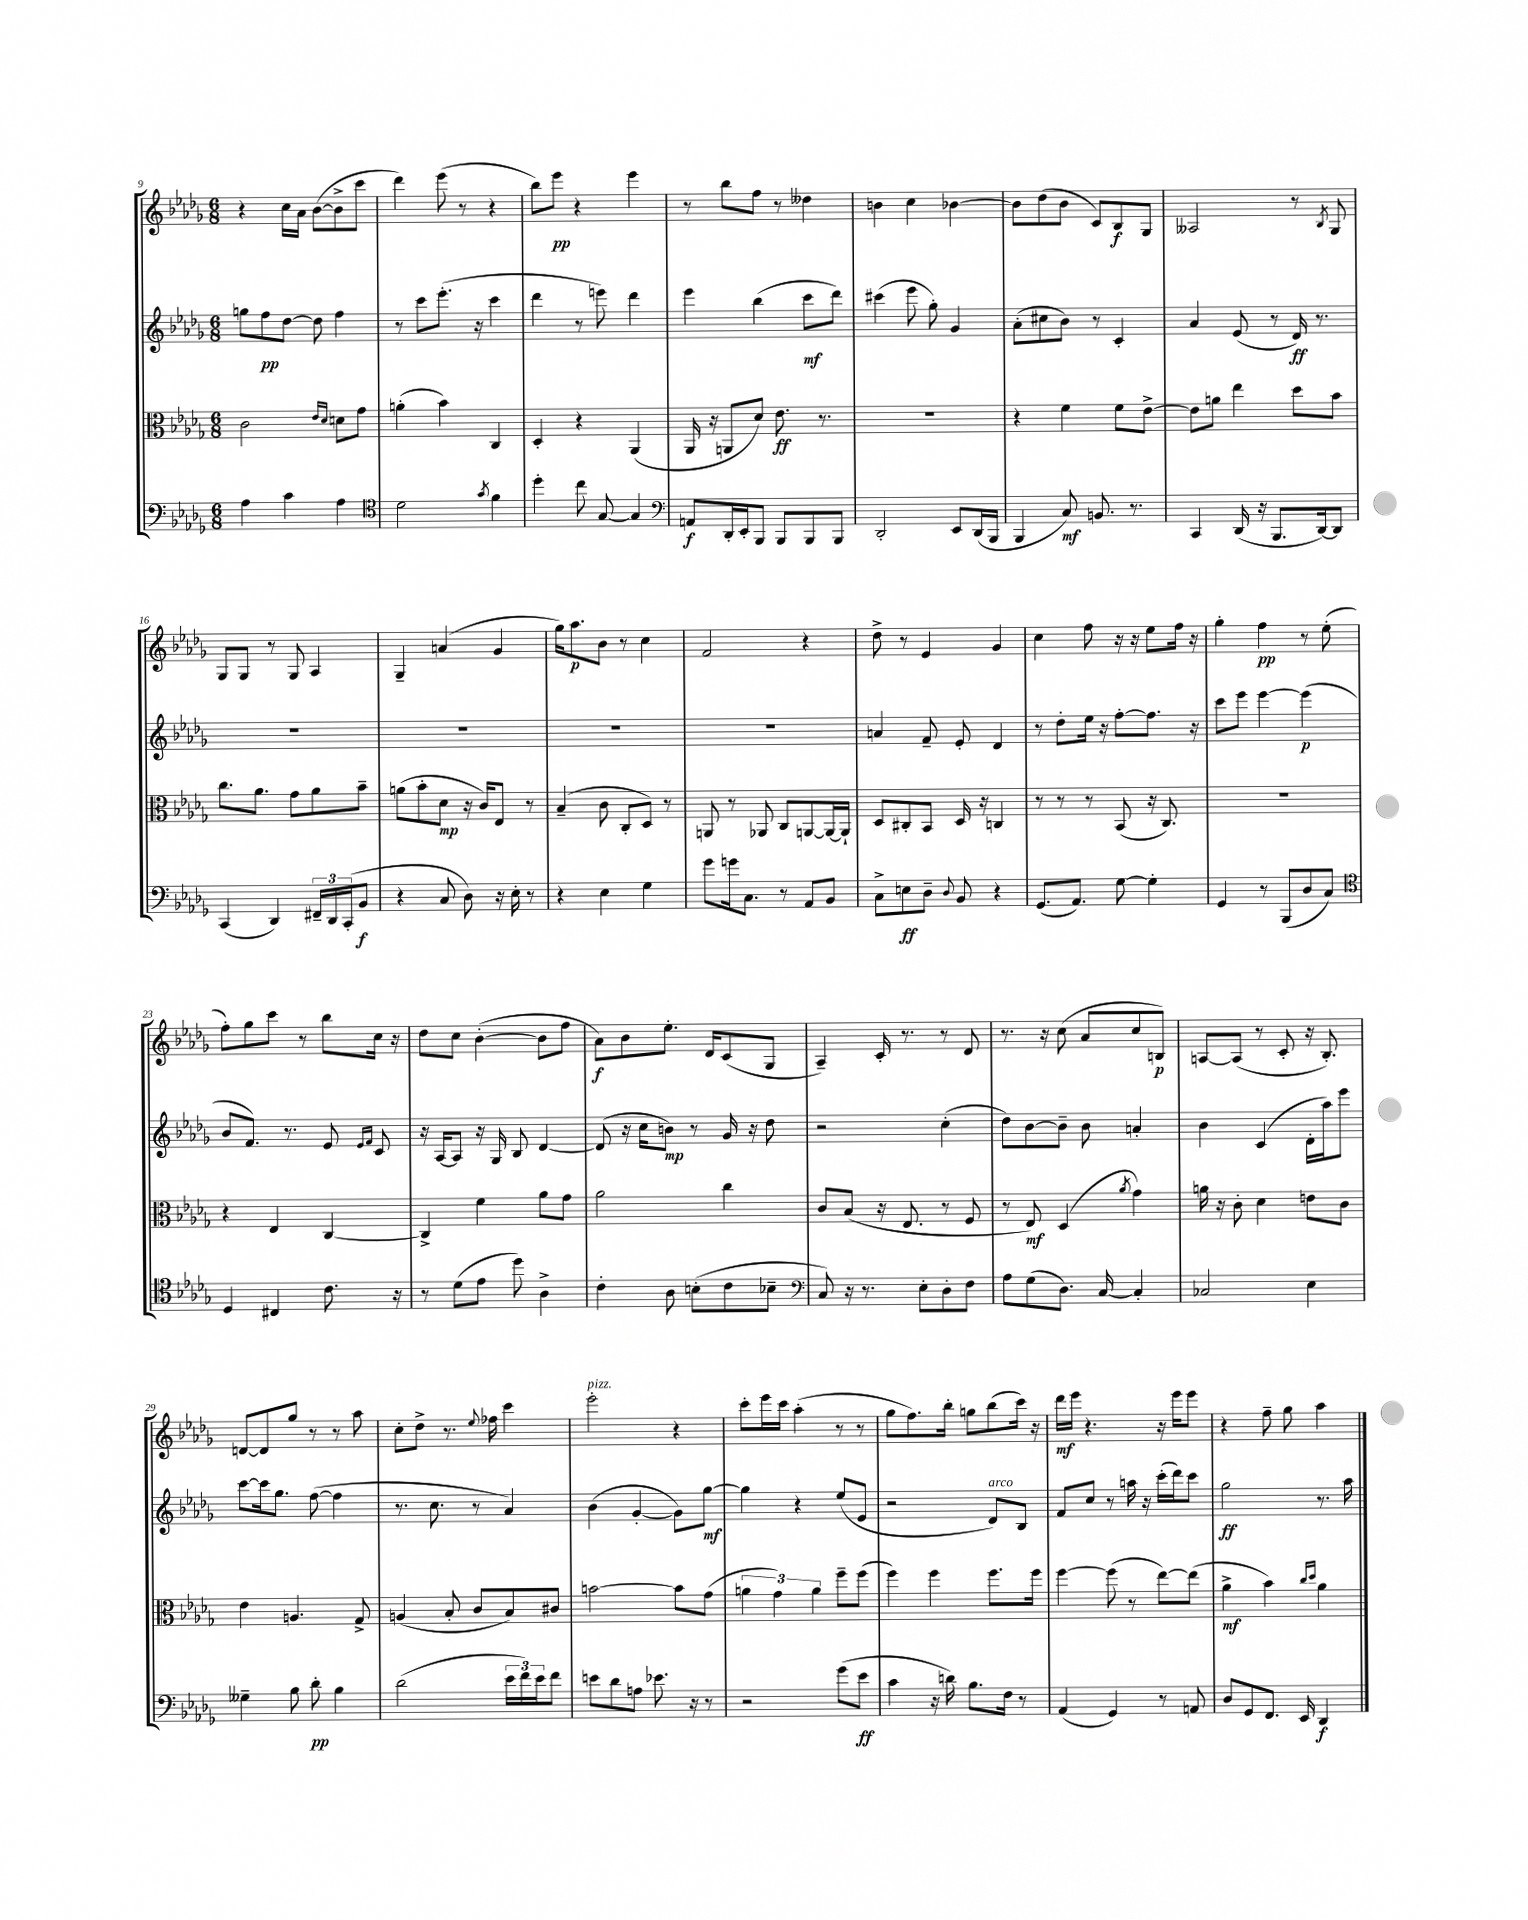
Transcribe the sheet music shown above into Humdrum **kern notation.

**kern	**kern	**kern	**kern
*staff4	*staff3	*staff2	*staff1
*clefF4	*clefC3	*clefG2	*clefG2
*k[b-e-a-d-g-]	*k[b-e-a-d-g-]	*k[b-e-a-d-g-]	*k[b-e-a-d-g-]
*M6/8	*M6/8	*M6/8	*M6/8
4A-	2c	8gg	4r
.	.	8ff	.
4c	.	[8dd-	16cc
.	.	.	16a-
.	.	8dd-]	([8b-
.	16qqe-	.	.
.	16qqd-	.	.
4A-	8d	4ff	8b-^]
.	8g-	.	8ccc
=	=	=	=
*clefC4	*	*	*
2d-	(4a'	8r	4ddd-)
.	.	8ccc	.
.	4b-)	(8.eee-'	(8eee-
.	.	.	8r
.	.	16r	.
8qg-	.	.	.
4f	4C	4ccc	4r
=	=	=	=
4dd-'	4D-'	4ddd-	8bb-)
.	.	.	8eee-
8cc	4r	8r	4r
[8G-	.	8eee)	.
4G-]	(4AA-	4ddd-	4eee-
=	=	=	=
*clefF4	*	*	*
8AA	16AA-	4eee-	8r
.	16r	.	.
16DD-'	8AA	.	8bb-
16EE-'	.	.	.
8BBB-	8d-)	(4bb-	8ff
8BBB-	8.e-	.	8r
8BBB-	.	8ccc	4dd--
.	8.r	.	.
8BBB-	.	8ddd-)	.
=	=	=	=
2DD-'	2.r	(4ccc#	4b
.	.	8eee-	4cc
.	.	8gg-')	.
8EE-	.	4g-	[4b-
(16DD-	.	.	.
16BBB-	.	.	.
=	=	=	=
4BBB-	4r	(8a-'	8b-]
.	.	8cc#	(8dd-
8C)	4f	8b-)	8b-
8.BB	.	8r	8c)
.	8f	4c'	8B-
8.r	.	.	.
.	[8e-^	.	8G-
=	=	=	=
4CC	8e-]	4a-	2A--
.	8a	.	.
(16DD-	4ee-	(8e-	.
16r	.	.	.
8.BBB-	.	8r	.
.	8dd-	16d-)	8r
[16DD-)	.	8.r	.
.	.	.	8qB-
8DD-]	8b-	.	8G-
=	=	=	=
(4CC	8.cc	2.r	8G-
.	.	.	8G-
.	8.a-	.	.
4DD-)	.	.	8r
.	8g-	.	8G-
24FF#~	8a-	.	4A-
24DD-	.	.	.
(24CC'	.	.	.
8BB-	8b-~	.	.
=	=	=	=
4r	(8a	2.r	4G-~
.	8b-'	.	.
8C	8d-	.	(4a
8D-)	16r	.	.
.	16c)	.	.
16r	8E-	.	4g-
16E-'	.	.	.
8r	8r	.	.
=	=	=	=
4r	(4B-~	2.r	16gg-)
.	.	.	8.aa-
4E-	8c	.	8b-
.	8C'	.	8r
4G-	8D-)	.	4cc
.	8r	.	.
=	=	=	=
8g-	8AA	2.r	2f
16g	8r	.	.
8.C	.	.	.
.	8AA-	.	.
8r	8C	.	.
8AA-	[8AA	.	4r
8BB-	16AA_	.	.
.	16AA`]	.	.
=	=	=	=
8C^	8D-	4a	8dd-^
8E	8C#'	.	8r
8D-~	8BB-	8f~	4e-
8qqD-	.	.	.
8BB-	16D-	8e-'	.
.	16r	.	.
4r	4C	4d-	4g-
=	=	=	=
(8.GG-	8r	8r	4cc
.	8r	8dd-'	.
8.AA-)	.	.	.
.	8r	16ee-	8ff
.	.	16r	.
[8G-	(8BB-	[8ff'	16r
.	.	.	16r
4G-']	16r	8.ff]	8ee-
.	8.C)	.	.
.	.	.	16ff
.	.	16r	16r
=	=	=	=
4GG-	2.r	8ccc	4gg-'
.	.	8eee-	.
8r	.	[4eee-	4ff
(8BBB-	.	.	.
8D-	.	(4eee-]	8r
8C)	.	.	(8ee-'
=	=	=	=
*clefC4	*	*	*
4D-	4r	8b-	8ff')
.	.	8.f)	8gg-
4C#	4E-	.	8ccc
.	.	8.r	.
.	.	.	8r
8.c	[4C	8e-	8bb-
.	.	16qqe-	.
.	.	16qqf	.
.	.	8c	16cc
16r	.	.	16r
=	=	=	=
8r	4C^]	16r	8dd-
.	.	[16A-	.
(8d-	.	8A-]	8cc
8e-	4f	16r	([4b-'
.	.	16G-	.
8dd-)	.	8B-	.
4A-^	8a-	[4d-	8b-]
.	8g-	.	8ff
=	=	=	=
4c'	2a-	(8d-]	8a-)
.	.	16r	8b-
.	.	16cc	.
8A-	.	8b)	8.ee-'
(8B'	.	8r	.
.	.	.	16d-
8c	4cc	16g-	(8c
.	.	16r	.
8B-~	.	8dd-	8G-
=	=	=	=
*clefF4	*	*	*
8C)	8c	2r	4A-~)
16r	(8B-	.	.
8.r	.	.	.
.	16r	.	16c'
.	8.E-	.	8.r
8E-'	.	.	.
8D-'	8r	(4cc'	8r
8F	8F	.	8d-
=	=	=	=
8A-	8r	8dd-)	8.r
(8G-	8E-)	[8b-	.
.	.	.	16r
8.D-)	(4D-	8b-~]	(8cc
.	.	8b-	8a-
[16C	.	.	.
.	8qa-	.	.
4C']	4g-)	4a'	8cc
.	.	.	8B)
=	=	=	=
2C-	16a	4b-	[8A
.	16r	.	.
.	8c'	.	(8A]
.	4d-	(4c	8r
.	.	.	8c'
4E-	8e	16d-'	16r
.	.	16aa-)	8.B-')
.	8c	8eee-	.
=	=	=	=
4G--~	4e-	[8ccc	[8d
.	.	16ccc]	8d]
.	.	8.gg-	.
8B-	4.A	.	8gg-
8d-'	.	([8ff	8r
4B-	.	4ff]	8r
.	8G-^	.	8aa-
=	=	=	=
(2d-	(4A	8.r	8cc'
.	.	.	8dd-^
.	.	8.cc	.
.	8B-'	.	8.r
.	8c	8r	.
.	.	.	8qqee-
.	.	.	16ff-
24e-	8B-)	4a-)	4ccc
24f)	.	.	.
24e-	.	.	.
8f	8c#	.	.
=	=	=	=
8e	[2b	(4b-	2eee-'
8d-	.	.	.
8A	.	[4g-'	.
8.e-	.	.	.
.	8b]	8g-])	4r
16r	.	.	.
8r	(8g-	[8gg-	.
=	=	=	=
2r	6a	4gg-]	8ccc'
.	.	.	16eee-
.	6g-)	.	.
.	.	.	16ccc
.	.	4r	(4aa-'
.	6a	.	.
(8g-	8ff~	(8ee-	8r
8e-	(8ff	8e-	8r
=	=	=	=
4c	4ff)	2r	8gg-
.	.	.	8.ff)
16r	4ff	.	.
16d)	.	.	16bb-'
8.B-	.	.	8gg
.	8.ff	8d-)	(8bb-
16F	.	.	.
8r	.	8B-	16ccc)
.	16ff	.	16r
=	=	=	=
(4AA-	[4ff	8f	16ddd-
.	.	.	16eee-
.	.	8cc	4.r
4GG-)	(8ff]	8r	.
.	8r	16aa	.
.	.	16r	.
8r	[8ee-)	(16ccc'	16r
.	.	16ddd-)	16eee-
8AA	(8ee-]	8ccc	8eee-
=	=	=	=
8D-	4a-^	2gg-	4r
8GG-	.	.	.
8.FF	4b-)	.	8ff~
.	.	.	8gg-
16EE-	.	.	.
.	16qqcc	.	.
.	16qqdd-	.	.
4DD-	4a-	8.r	4aa-
.	.	16aa-	.
==	==	==	==
*-	*-	*-	*-
